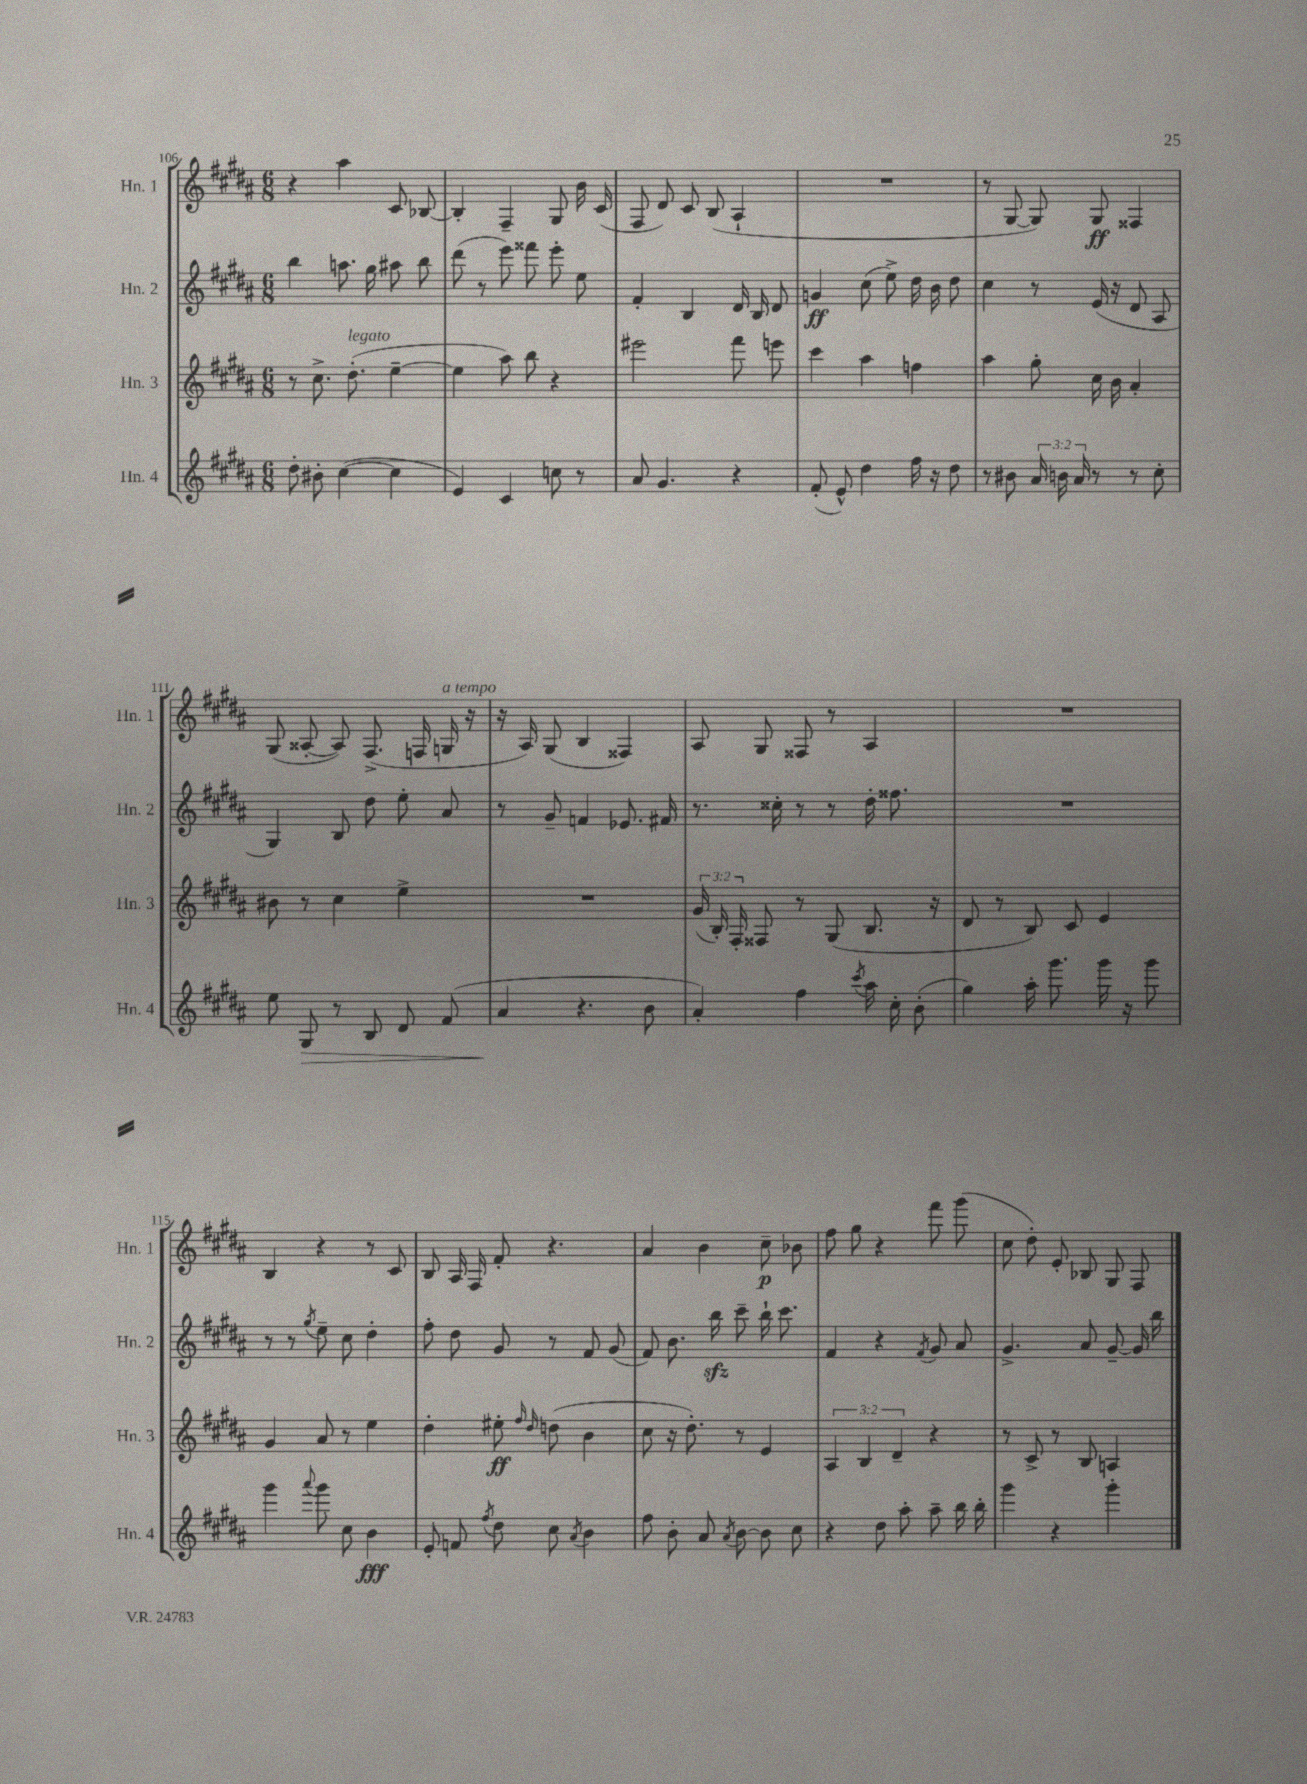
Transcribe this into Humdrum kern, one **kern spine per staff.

**kern	**dynam	**kern	**dynam	**kern	**dynam	**kern	**dynam
*part4	*part4	*part3	*part3	*part2	*part2	*part1	*part1
*staff4	*staff4	*staff3	*staff3	*staff2	*staff2	*staff1	*staff1
*I"Hn. 4	*	*I"Hn. 3	*	*I"Hn. 2	*	*I"Hn. 1	*
*I'Hn. 4	*	*I'Hn. 3	*	*I'Hn. 2	*	*I'Hn. 1	*
*clefG2	*	*clefG2	*	*clefG2	*	*clefG2	*
*k[f#c#g#d#a#]	*	*k[f#c#g#d#a#]	*	*k[f#c#g#d#a#]	*	*k[f#c#g#d#a#]	*
*M6/8	*	*M6/8	*	*M6/8	*	*M6/8	*
=106	=106	=106	=106	=106	=106	=106	=106
8dd#'\	.	8r	.	4bb\	.	4r	.
8b#X'\	.	8.cc#^\	.	.	.	.	.
([4cc#\	.	.	.	8.aan\	.	4aa#\	.
!	!	!LO:TX:a:i:t=legato	!	!	!	!	!
.	.	(8.dd#'\	.	.	.	.	.
.	.	.	.	16gg#\	.	.	.
4cc#\]	.	[4ee~\	.	8aa#X\	.	8c#/	.
.	.	.	.	8bb\	.	[8B-X/	.
=107	=107	=107	=107	=107	=107	=107	=107
4e/)	.	4ee\]	.	(8ddd#\	.	4B-'/]	.
.	.	.	.	8r	.	.	.
4c#/	.	8aa#\)	.	8eee\)	.	4F#~/	.
.	.	8bb\	.	8fff##X\	.	.	.
8ccn\	.	4r	.	8eee'\	.	8G#/	.
8r	.	.	.	8ee\	.	16b\	.
.	.	.	.	.	.	(16c#/	.
=108	=108	=108	=108	=108	=108	=108	=108
8a#/	.	2eee#X\	.	4f#'/	.	8F#/	.
4.g#/	.	.	.	.	.	8d#/)	.
.	.	.	.	4B/	.	8c#/	.
.	.	.	.	.	.	(8B/	.
4r	.	8fff#\	.	16d#/	.	4A#`/	.
.	.	.	.	16B/	.	.	.
.	.	8eeen\	.	8d#/	.	.	.
=109	=109	=109	=109	=109	=109	=109	=109
(8f#'/	.	4ccc#\	.	4gn/	ff	2.r	.
8e^^/)	.	.	.	.	.	.	.
4dd#\	.	4aa#\	.	(8cc#\	.	.	.
.	.	.	.	8ee^\)	.	.	.
16ff#\	.	4ffn\	.	16dd#\	.	.	.
16r	.	.	.	16b\	.	.	.
8dd#\	.	.	.	8dd#\	.	.	.
=110	=110	=110	=110	=110	=110	=110	=110
8r	.	4aa#\	.	4cc#\	.	8r	.
8b#X\	.	.	.	.	.	[8G#/	.
24a#/	.	8gg#'\	.	8r	.	8G#/])	.
24bn\	.	.	.	.	.	.	.
24a#/	.	.	.	.	.	.	.
8r	.	16cc#\	.	(16e/	.	8G#/	ff
.	.	16b\	.	16r	.	.	.
8r	.	4a#'/	.	8d#/	.	4F##X/	.
8cc#'\	.	.	.	8A#/	.	.	.
!!LO:LB:g=z
=111	=111	=111	=111	=111	=111	=111	=111
8ee\	.	8b#X\	.	4G#/)	.	(8G#/	.
!	!LO:HP:b	!	!	!	!	!	!
8G#/	>	8r	.	.	.	[8A##X'/	.
8r	.	4cc#\	.	8B/	.	8A##/])	.
8B/	.	.	.	8dd#\	.	(8.F#^/	.
8d#/	.	4ee^\	.	8ee'\	.	.	.
.	.	.	.	.	.	16Fn/	.
!	!	!	!	!	!	!LO:TX:a:i:t=a tempo	!
(8f#/	.	.	.	8a#/	.	16Gn/	.
.	.	.	.	.	.	16r	.
=112	=112	=112	=112	=112	=112	=112	=112
4a#/	.	2.r	.	8r	.	16r	.
.	.	.	.	.	.	16A#/)	.
.	.	.	.	8g#~/	.	(8G#/	.
4.r	]	.	.	4fn/	.	4B/	.
.	.	.	.	8.e-X/	.	4F##X/)	.
8b\	.	.	.	.	.	.	.
.	.	.	.	16f#X/	.	.	.
=113	=113	=113	=113	=113	=113	=113	=113
4a#'/)	.	(24g#/	.	8.r	.	8A#/	.
.	.	24B'/)	.	.	.	.	.
.	.	24F#'/	.	.	.	.	.
.	.	8F##X/	.	.	.	8G#/	.
.	.	.	.	16cc##X'\	.	.	.
4ff#\	.	8r	.	8r	.	8F##X/	.
.	.	(8G#/	.	8r	.	8r	.
8qccc#/	.	.	.	.	.	.	.
16aa#\	.	8.B/	.	16dd#'\	.	4A#/	.
16cc#'\	.	.	.	8.ff##X\	.	.	.
(8b'\	.	.	.	.	.	.	.
.	.	16r	.	.	.	.	.
=114	=114	=114	=114	=114	=114	=114	=114
4gg#\)	.	8d#/	.	2.r	.	2.r	.
.	.	8r	.	.	.	.	.
16aa#'\	.	8B/)	.	.	.	.	.
8.ggg#\	.	.	.	.	.	.	.
.	.	8c#/	.	.	.	.	.
16ggg#\	.	4e/	.	.	.	.	.
16r	.	.	.	.	.	.	.
8ggg#\	.	.	.	.	.	.	.
!!LO:LB:g=z
=115	=115	=115	=115	=115	=115	=115	=115
4ggg#\	.	4g#/	.	8r	.	4B/	.
.	.	.	.	8r	.	.	.
8qqaaa#/	.	.	.	8qgg#/	.	.	.
8ggg#\	.	8a#/	.	8ee~\	.	4r	.
8cc#\	.	8r	.	8cc#\	.	.	.
4b\	fff	4ee\	.	4dd#'\	.	8r	.
.	.	.	.	.	.	8c#/	.
=116	=116	=116	=116	=116	=116	=116	=116
8e'/	.	4dd#'\	.	8ff#'\	.	8B/	.
8fn/	.	.	.	8dd#\	.	16A#/	.
.	.	.	.	.	.	16F#/	.
8qff#/	.	.	.	.	.	.	.
8dd#\	.	8ee#X'\	ff	8g#/	.	8f#'/	.
.	.	16qqff#/	.	.	.	.	.
.	.	16qqdd#/	.	.	.	.	.
8cc#\	.	(8ddn\	.	8r	.	4.r	.
8qa#/	.	.	.	.	.	.	.
4b\	.	4b\	.	8f#/	.	.	.
.	.	.	.	(8g#/	.	.	.
=117	=117	=117	=117	=117	=117	=117	=117
8ff#\	.	8cc#\	.	8f#/)	.	4a#/	.
8b'\	.	16r	.	8.b\	.	.	.
.	.	8.dd#'\)	.	.	.	.	.
8a#/	.	.	.	.	.	4b\	.
.	.	.	.	16bbzz\	.	.	.
8qa#/	.	.	.	.	.	.	.
[8b\	.	8r	.	8ccc#~\	.	.	.
8b\]	.	4e/	.	16bb`\	.	8cc#~\	p
.	.	.	.	8.ccc#\	.	.	.
8cc#\	.	.	.	.	.	8b-X\	.
=118	=118	=118	=118	=118	=118	=118	=118
4r	.	6A#/	.	4f#/	.	8ff#\	.
.	.	.	.	.	.	8gg#\	.
.	.	6B/	.	.	.	.	.
8dd#\	.	.	.	4r	.	4r	.
.	.	6d#~/	.	.	.	.	.
8aa#'\	.	.	.	.	.	.	.
.	.	.	.	8qf#/	.	.	.
8aa#~\	.	4r	.	8g#/	.	8fff#\	.
16bb\	.	.	.	8a#/	.	(8ggg#\	.
16bb'\	.	.	.	.	.	.	.
=119	=119	=119	=119	=119	=119	=119	=119
4ggg#\	.	8r	.	4.g#^/	.	8cc#\	.
.	.	8c#^/	.	.	.	8dd#'\)	.
4r	.	8r	.	.	.	8e'/	.
.	.	8B/	.	8a#/	.	8B-X/	.
4ggg#'\	.	4An/	.	[8g#~/	.	8G#/	.
.	.	.	.	16g#/]	.	8F#/	.
.	.	.	.	16bb\	.	.	.
==	==	==	==	==	==	==	==
*-	*-	*-	*-	*-	*-	*-	*-
